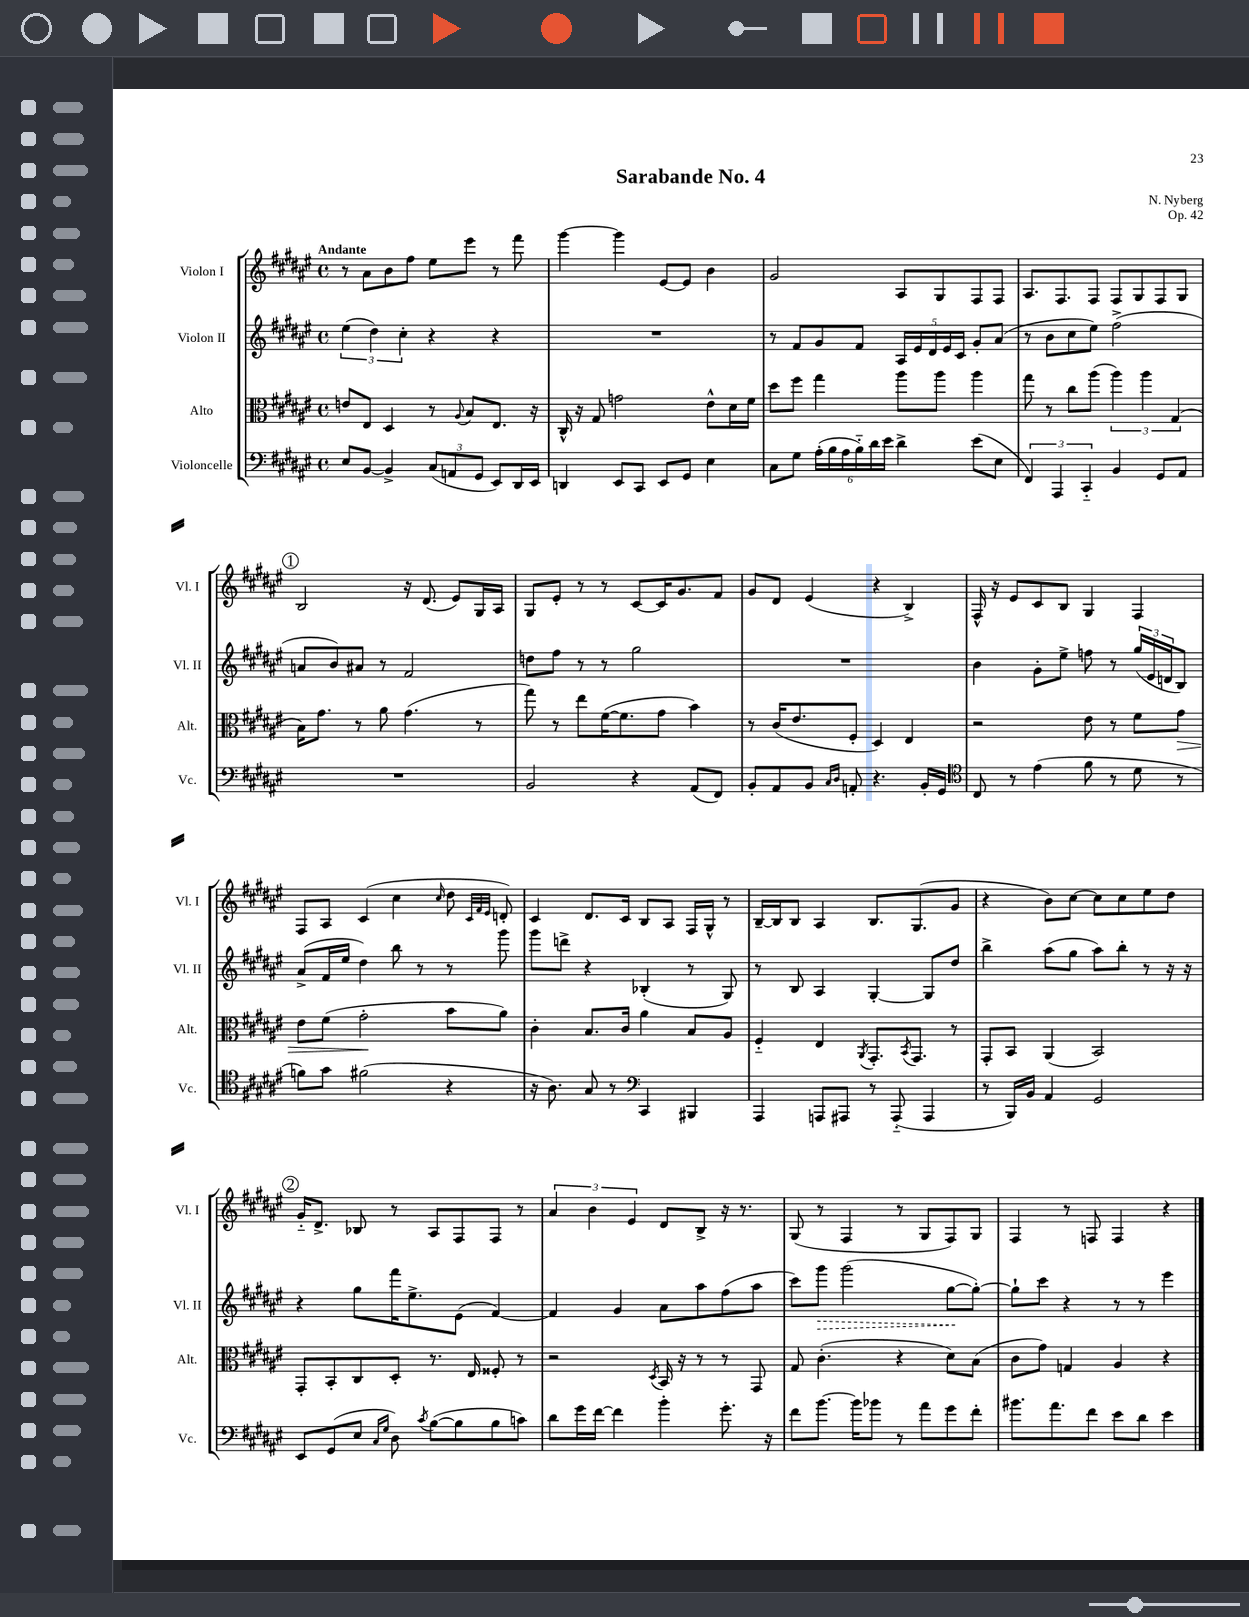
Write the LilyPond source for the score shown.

\header { title = "Sarabande No. 4" composer = "N. Nyberg" opus = "Op. 42" }
<<
\new StaffGroup <<
\new Staff = "s0" \with { instrumentName = "Violon I" shortInstrumentName = "Vl. I" } {
    \clef treble \key fis \major \defaultTimeSignature \time 4/4 \tempo "Andante"
    r8 ais'8 b'8 fis''8 eis''8 eis'''8 r8 fis'''8 |
    gis'''4~ gis'''4 eis'8~ eis'8 b'4 |
    gis'2 ais8 gis8 fis8 fis8 |
    ais8. fis8. fis8 fis8 gis8 fis8 gis8 |
    \mark \markup { \circle "1" } b2 r16 dis'8.( eis'8) gis16 ais16 |
    gis8 eis'8-. r8 r8 cis'8~ cis'16 gis'8. fis'8 |
    gis'8 dis'8 eis'4( r4 b4->) |
    fis16-^ r16 eis'8 cis'8 b8 gis4 fis4 |
    fis8 ais8 cis'4( cis''4 \grace { cis''16 } dis''8 \grace { cis'32 fis'32 eis'32 } d'8-.) |
    cis'4 dis'8. cis'16 b8 ais8 fis16 gis16-^ r8 |
    b16~-- b16 b8 ais4 b8. gis8.( gis'8 |
    r4 b'8) cis''8~ cis''8 cis''8 eis''8 dis''8 |
    \mark \markup { \circle "2" } gis'16-_ dis'8.-> bes8 r8 ais8 fis8 fis8 r8 |
    \tuplet 3/2 { ais'4 b'4 eis'4 } dis'8 b8-> r16 r8. |
    gis8( r8 fis4 r8 gis8 fis8) gis8 |
    fis4 r8 f8 f4 r4 \bar "|." |
}
\new Staff = "s1" \with { instrumentName = "Violon II" shortInstrumentName = "Vl. II" } {
    \clef treble \key fis \major \defaultTimeSignature \time 4/4
    \tuplet 3/2 { eis''4( dis''4) cis''4-. } r4 r4 |
    R1 |
    r8 fis'8 gis'8 fis'8 \tuplet 5/4 { ais16 eis'16 dis'16 eis'16 cis'16 } gis'8-. ais'8( |
    r8 b'8 cis''8 eis''8) fis''2->( |
    \mark \markup { \circle "1" } a'8 b'8) ais'8 r8 fis'2 |
    d''8 fis''8 r8 r8 gis''2 |
    R1 |
    b'4 gis'8-. eis''8-> f''8 r8 \tuplet 3/2 { gis''16( eis'16 d'16 } b8) |
    ais'8->( fis'16 eis''16 dis''4) b''8 r8 r8 gis'''8 |
    gis'''8 d'''8-> r4 bes4-.( r8 gis8) |
    r8 b8 ais4 gis4~-. gis8 dis''8 |
    b''4-> ais''8( gis''8 ais''8) b''8-. r8 r16 r16 |
    \mark \markup { \circle "2" } r4 gis''8 fis'''16 eis''8.-> eis'8( fis'4~) |
    fis'4 gis'4 ais'8 ais''8 fis''8( ais''8 |
    cis'''8) \once \override Hairpin.style = #'dashed-line gis'''8\> gis'''2( gis''8~\! gis''8~-.) |
    gis''8-! cis'''8 r4 r8 r8 eis'''4 \bar "|." |
}
\new Staff = "s2" \with { instrumentName = "Alto" shortInstrumentName = "Alt." } {
    \clef alto \key fis \major \defaultTimeSignature \time 4/4
    e'8 eis8 dis4 r8 \appoggiatura { ais8 } b8 eis8. r16 |
    cis16-^ r16 gis8 g'2 eis'8-^ dis'16 fis'16 |
    dis''8 fis''8 gis''4 ais''8 ais''8 ais''4 |
    gis''8 r8 cis''8 ais''8( \tuplet 3/2 { ais''4) ais''4 gis4( } |
    \mark \markup { \circle "1" } b16) gis'8. r8 ais'8 gis'4.( r8 |
    gis''8) r8 eis''8 fis'16~( fis'8. gis'8 b'4) |
    r8 cis'16( eis'8. fis8-. dis4) eis4 |
    r2 eis'8 r8 fis'8 gis'8\> |
    eis'8 fis'8( gis'2-.\! b'8 ais'8) |
    cis'4-. b8. cis'16 ais'4 b8 ais8 |
    fis4-_ eis4 \acciaccatura { ais,8 } gis,8.-. \acciaccatura { b,8 } gis,8. r8 |
    gis,8-. b,8 ais,4( b,2) |
    \mark \markup { \circle "2" } gis,8-. b,8-. cis8 dis8-. r8. eis16 fisis8-. r8 |
    r2 \acciaccatura { dis8 } b,16 r16 r8 r8 gis,8 |
    gis8 cis'4.-.( r4 dis'8) b8( |
    cis'8 gis'8) g4 ais4 r4 \bar "|." |
}
\new Staff = "s3" \with { instrumentName = "Violoncelle" shortInstrumentName = "Vc." } {
    \clef bass \key fis \major \defaultTimeSignature \time 4/4
    eis8 b,8~ b,4-> \tuplet 3/2 { cis8( a,8 gis,8 } eis,8) dis,16 eis,16 |
    d,4 eis,8 cis,8 eis,8 gis,8 eis4 |
    cis8 gis8 \tuplet 6/4 { ais16-.( b16 ais16 b16-_) dis'16 eis'16 } dis'4-> eis'8( eis8 |
    \tuplet 3/2 { fis,4) ais,,4 cis,4-_ } b,4 gis,8 ais,8 |
    \mark \markup { \circle "1" } R1 |
    b,2 r4 ais,8( fis,8) |
    b,8-. ais,8 b,8 \grace { cis16 dis16 } a,8-. r4. b,16-. gis,16 |
    \clef tenor cis8 r8 eis'4( fis'8 r8 dis'8 r8 |
    f'8) gis'8 fis'2( r4 |
    r16 ais8.) gis8 r8 \clef bass cis,4 bis,,4 |
    ais,,4 a,,8 ais,,8 r8 ais,,8-_( ais,,4 |
    r8 b,,16) b,16 ais,4 gis,2 |
    \mark \markup { \circle "2" } eis,8 gis,8( eis8 \grace { cis16 gis16 } dis8) \acciaccatura { cis'8 } b8~( b8 b8 c'8) |
    dis'8 gis'16 fis'16~ fis'4 b'4-. gis'8.-. r16 |
    fis'8 b'8.~ b'16 bes'8 r8 ais'8 gis'8 fis'8-. |
    bis'8. ais'8. fis'8 eis'8 dis'8 eis'4 \bar "|." |
}
>>
>>
\layout { \context { \Score \remove "Bar_number_engraver" } }
